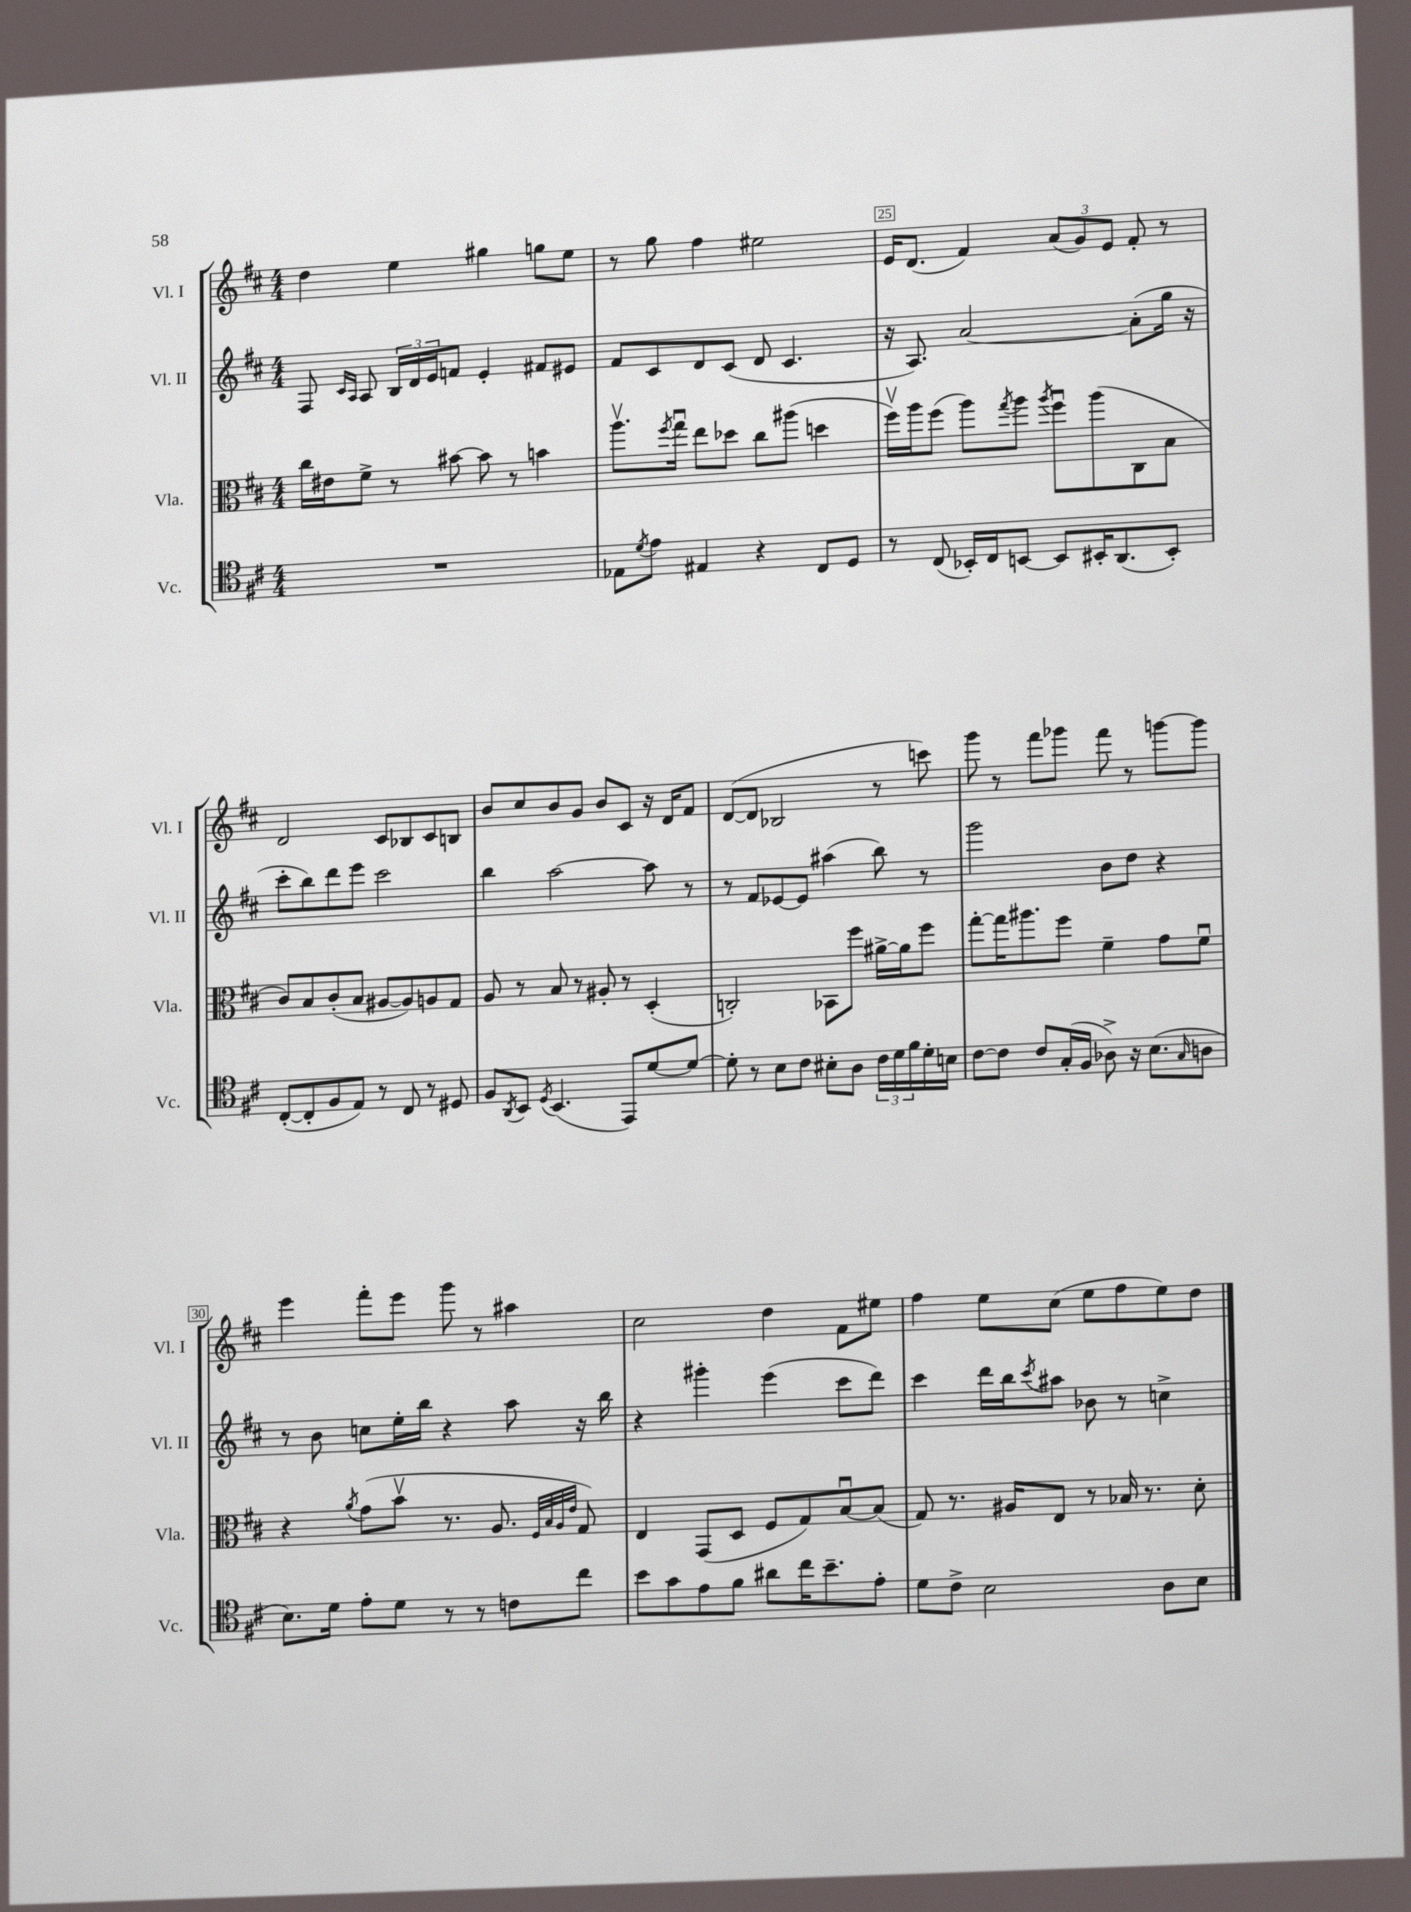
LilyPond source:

<<
\new StaffGroup <<
\new Staff = "s0" \with { instrumentName = "Vl. I" shortInstrumentName = "Vl. I" } {
    \clef treble \key d \major \numericTimeSignature \time 4/4
    d''4 e''4 gis''4 g''8 e''8 |
    r8 g''8 fis''4 eis''2 |
    e'16 d'8.( fis'4) \tuplet 3/2 { a'8( g'8) e'8 } fis'8-. r8 |
    d'2 cis'8 bes8 cis'8 b8 |
    b'8 cis''8 b'8 g'8 b'8 cis'8 r16 d'16 fis'8 |
    d'8~( d'8 bes2 r8 c'''8) |
    g'''8 r8 fis'''8 ges'''8 fis'''8 r8 g'''8~ g'''8 |
    e'''4 fis'''8-. e'''8 g'''8 r8 ais''4 |
    cis''2 d''4 fis'8 eis''8 |
    fis''4 e''8 cis''8( e''8 fis''8 e''8) d''8 \bar "|." |
}
\new Staff = "s1" \with { instrumentName = "Vl. II" shortInstrumentName = "Vl. II" } {
    \clef treble \key d \major \numericTimeSignature \time 4/4
    fis8 \grace { cis'16 a16 } a8 \tuplet 3/2 { b16 d'16 e'16 } f'8 e'4-. fis'8 eis'8 |
    fis'8 cis'8 d'8 cis'8( d'8 cis'4. |
    r16 a8.) a'2~ a'8-.( g''16 r16 |
    cis'''8-. b''8) d'''8 e'''8 cis'''2 |
    b''4 a''2~ a''8 r8 |
    r8 fis'8 ees'8~ ees'8 ais''4( b''8) r8 |
    g'''2 b'8 d''8 r4 |
    r8 b'8 c''8 e''16-. b''16 r4 a''8 r16 b''16 |
    r4 gis'''4-. e'''4( cis'''8 d'''8) |
    cis'''4 d'''16 b''16 \acciaccatura { cis'''8 } ais''8 bes'8 r8 c''4-> \bar "|." |
}
\new Staff = "s2" \with { instrumentName = "Vla." shortInstrumentName = "Vla." } {
    \clef alto \key d \major \numericTimeSignature \time 4/4
    cis''16 eis'16 fis'8-> r8 bis'8~ bis'8 r8 b'4 |
    a''8.\upbow \acciaccatura { fis''8 } g''16\downbow e''8 des''8 cis''8 ais''8( d''4 |
    fis''16\upbow) a''16 fis''8( a''8) \acciaccatura { g''8 } a''8 \acciaccatura { a''8 } fis''8\downbow a''8( cis8 b8 |
    cis'8) b8 cis'8-.( b8 ais8~ ais8) a8 g8 |
    a8 r8 b8 r8 ais8-. r8 d4-.( |
    c2-.) bes,8 fis''8 ais'16~-> ais'16 fis''8 |
    g''8~-. g''16 ais''8. fis''8 fis'4-- g'8 fis'8\downbow |
    r4 \acciaccatura { a'8 } g'8( b'8\upbow r8. a8. \grace { fis32 b32 a32 e'32 } g8) |
    e4 g,8( d8 fis8 g8) b8~\downbow b8( |
    g8) r8. ais16 e8 r8 bes16 r8. d'8-. \bar "|." |
}
\new Staff = "s3" \with { instrumentName = "Vc." shortInstrumentName = "Vc." } {
    \clef tenor \key d \major \numericTimeSignature \time 4/4
    R1 |
    ees8 \acciaccatura { d'8 } e'8 eis4 r4 cis8 d8 |
    r8 cis8( bes,16-.) cis16 b,8~ b,8 bis,16-. a,8.( bis,8-.) |
    cis8~-.( cis8-. fis8 e8) r8 cis8 r8 dis8 |
    fis8 \acciaccatura { a,8 } b,8 \acciaccatura { d8 } b,4.( e,8) d'8~ d'8~ |
    d'8-. r8 b8 cis'8 bis8-. a8 \tuplet 3/2 { cis'16 d'16 fis'16 } d'16-. b16 |
    cis'8~ cis'8 cis'8 g16-.( fis16 aes8->) r16 b8.( \grace { g16 } a8 |
    b8.) d'16 e'8-. d'8 r8 r8 c'8 cis''8 |
    b'8 g'8 e'8 fis'8 ais'8 cis''16 b'8.-- e'8-. |
    d'8 cis'8-> b2 a8 b8 \bar "|." |
}
>>
>>
\layout { \context { \Score currentBarNumber = #23 \override BarNumber.break-visibility = ##(#f #t #t) barNumberVisibility = #(every-nth-bar-number-visible 5) \override BarNumber.stencil = #(make-stencil-boxer 0.1 0.3 ly:text-interface::print) } }
